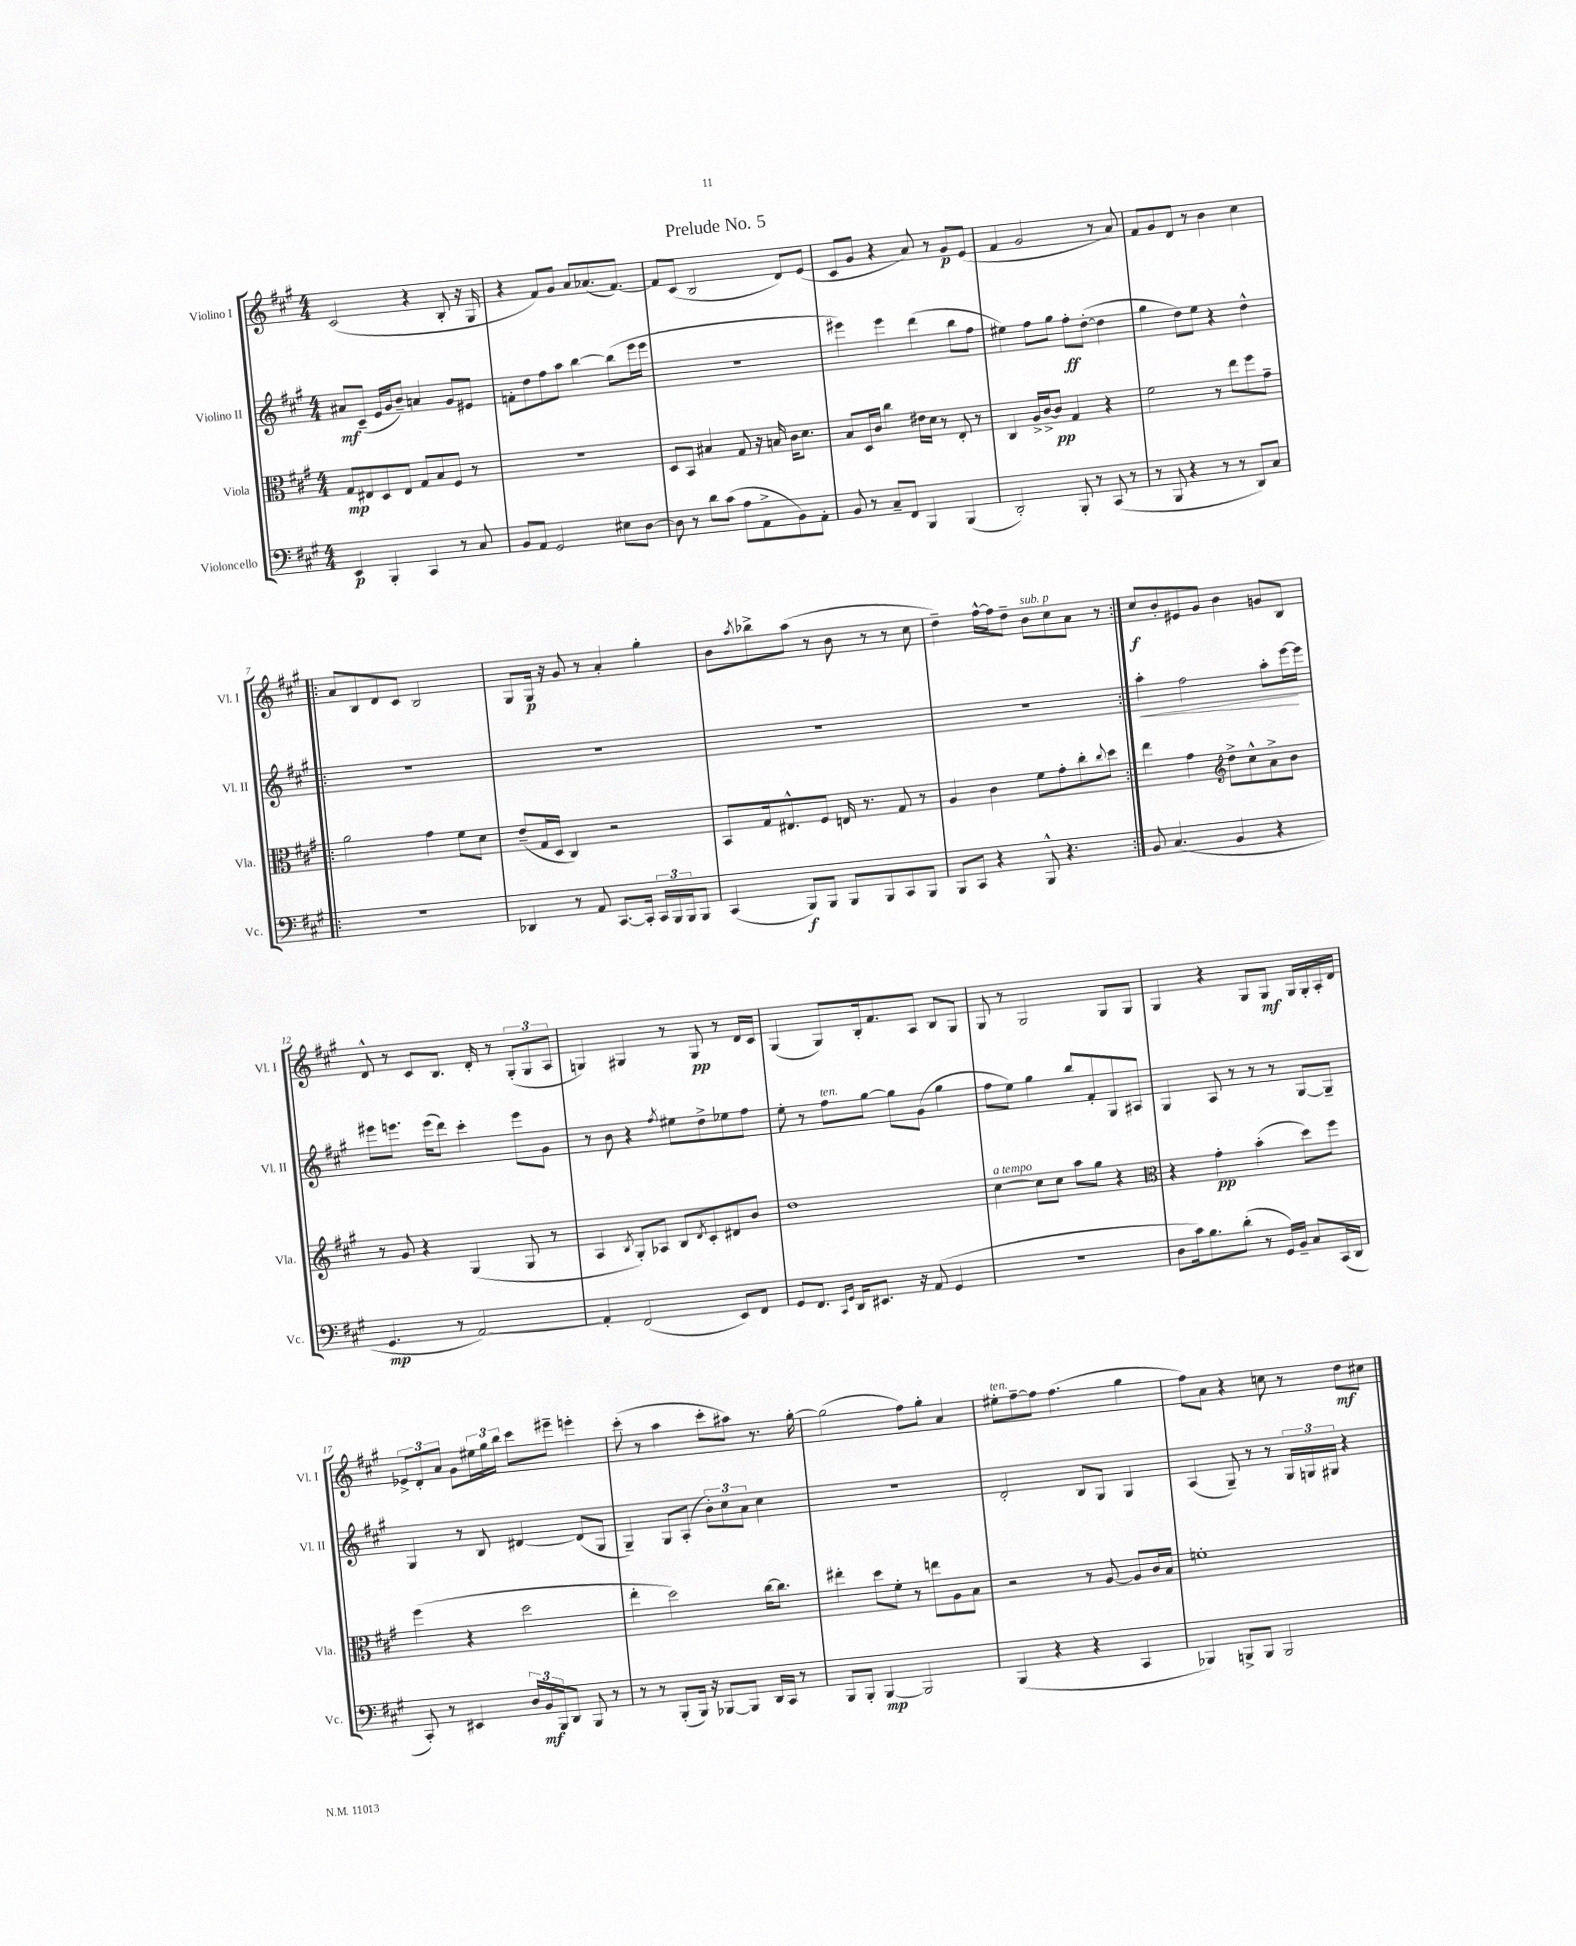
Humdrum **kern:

**kern	**kern	**kern	**kern
*staff4	*staff3	*staff2	*staff1
*clefF4	*clefC3	*clefG2	*clefG2
*k[f#c#g#]	*k[f#c#g#]	*k[f#c#g#]	*k[f#c#g#]
*M4/4	*M4/4	*M4/4	*M4/4
4EE	8G#	8a#	(2c#
.	8E#	(8c#~	.
4BBB'	8D	16e	.
.	.	16g#	.
.	8E#	8b~)	.
4CC#	8G#	4a	4r
.	8B	.	.
8r	8F#	8g#	8B'
8C#	8r	8e#	16r
.	.	.	16G#
=	=	=	=
8BB	1r	8f'	4r
8AA	.	8dd	.
2GG#	.	8ff#	8f#)
.	.	8aa	8g#
.	.	[4bb	8a
.	.	.	(8.a-
8E#	.	(8bb]	.
.	.	.	[8.f#)
[8D	.	16eee	.
.	.	16eee	.
=	=	=	=
8D]	8D	1r	8f#]
8r	8BB	.	(8c#
8d	4B#	.	2B
(8c#	.	.	.
8A	8G#	.	.
8AA^	16r	.	.
.	16B	.	.
8BB)	16c#	.	8d)
.	8.d	.	.
8AA'	.	.	(8e
=	=	=	=
8BB	8B	4eee#)	8c#
8r	16D	.	8g#
.	16c#	.	.
8C#~	4cc#	4eee#	4r
8FF#	.	.	.
4BBB	16e#	(4ddd	8a)
.	16d	.	.
.	8r	.	8r
(4BBB	8E'	8bb	8g#
.	8r	8ff#	(8e
=	=	=	=
2DD')	4C#	4ee#)	4f#
.	16A^	8ff#	2g#
.	[16c#^	.	.
.	8c#]	8gg#	.
8BBB'	4G#	8ff#'	.
8r	.	([8dd'	.
(8CC#	4r	4dd]	8r
8r	.	.	8a)
=	=	=	=
8r	2f#	4gg#	8f#
8BBB	.	.	8g#
4r	.	8dd)	8d
.	.	8ee	8r
8r	8r	4r	4b
8r	8ee	.	.
8DD)	8ff#	4dd^^	4cc#
8C#	8g#~	.	.
=!|:	=!|:	=!|:	=!|:
1r	2a	1r	8a
.	.	.	8B
.	.	.	8d
.	.	.	8c#
.	4g#	.	2B
.	8f#	.	.
.	8d	.	.
=	=	=	=
4DD-	(8e~	1r	8G#
.	16G#	.	16G#
.	16D	.	16r
8r	4C#)	.	8g#
8AA	.	.	8r
[8.CC#	2r	.	4a'
16CC#']	.	.	.
24CC#	.	.	4gg#'
24BBB	.	.	.
24BBB	.	.	.
8BBB	.	.	.
=	=	=	=
(4CC#	8BB	1r	8b
.	.	.	8qaa
.	16G#	.	8bb-^
.	8.E#^^	.	.
8BBB)	.	.	(8aa
8BBB	8F#	.	8r
8BBB	16E	.	8b
.	8.r	.	.
8BBB	.	.	8r
8CC#	8G#	.	8r
8BBB	8r	.	8cc#
=	=	=	=
8BBB	4A	1r	4dd~)
8CC#	.	.	.
4r	4c#	.	[16ff#^^
.	.	.	16ff#]
.	.	.	8dd~
8BBB^^	8f#	.	8b
4.r	8g#'	.	8cc#
.	8cc#'	.	8a
.	8qqcc#	.	.
.	8dd	.	8r
=:|!	=:|!	=:|!	=:|!
8BB	4ee	4aa'	8cc#
(4.C#	.	.	8b'
.	4g#	2ff#	8e#
.	.	.	8g#
*	*clefG2	*	*
4BB	8dd^	.	4b
.	8cc#^^	.	.
4r	8a^	8aa'	8g
.	8b	[16eee	8B
.	.	16eee]	.
=	=	=	=
4.GG#	8r	8eee#	8d^^
.	8g#	8.eee	8r
.	4r	.	8c#
.	.	(16eee	.
8r	.	8ddd)	8.B
[2AA)	(4G#	4ccc#'	.
.	.	.	16d'
.	.	.	8r
.	8G#	8eee	(12G#'
.	.	.	12G#
.	8r	8g#	.
.	.	.	12A
=	=	=	=
4AA']	4A	8r	4G)
.	.	8b	.
.	8qB	.	.
(2FF#	8G#')	4r	4G#
.	8A-	.	.
.	.	8qff#	.
.	8B	8ee#	8r
.	8qd	.	.
.	8c#'	8dd^	8G#
8EE)	8d#	8ee-	8r
8FF#	8b	8ff#	16d
.	.	.	16c#
=	=	=	=
8GG#	1dd	8ee'	(4G#
8.FF#	.	8r	.
.	.	8ff#	8G#)
16qqCC#	.	.	.
16qqGG#	.	.	.
16DD	.	.	.
8.EE#	.	[8gg#	16B'
.	.	.	8.f#
.	.	8gg#]	.
16r	.	.	.
(8AA	.	(8g#	8A
4GG#	.	4gg#	8B
.	.	.	8G#
=	=	=	=
1r	[4cc#	8ff#	8G#
.	.	8ee)	8r
.	8cc#]	4gg#	2G#
.	8cc#	.	.
.	8aa	8bb	.
.	8gg#	8f#'	.
.	4r	8G#	8G#
.	.	8A#	8G#
=	=	=	=
*	*clefC3	*	*
8D	4r	4G#	4G#
16c#)	.	.	.
8.B	.	.	.
.	4g#'	8A	4r
(8d'	.	8r	.
8r	(4b'	8r	8G#
16GG#)	.	8r	8G#
16BB~	.	.	.
8C#	8dd)	[8G#	16G#
.	.	.	16G#'
(16CC#	8ff#	8G#~]	16A'
16DD	.	.	16d
=	=	=	=
8CC#')	(4ff#	4G#	12e-^
.	.	.	12d'
8r	.	.	.
.	.	.	12a
4EE#	4r	8r	8g#
.	.	8B	24ee#
.	.	.	24gg#
.	.	.	24bb
24D	2dd	[4d#	8ccc#
24BB	.	.	.
24BBB	.	.	.
8DD	.	.	8eee#~
8BBB	.	(8d#]	4eee'
8r	.	8G#	.
=	=	=	=
8r	4ee'	4G#~)	(8ccc#'
8r	.	.	8r
(8BBB'	2dd)	8G#	4aa
16BBB)	.	(8A'	.
16r	.	.	.
[8BBB-	.	12b')	8ccc#'
.	.	12cc#	.
8BBB-]	.	.	8aa#)
.	.	12a	.
16DD	[16cc#	4cc#	8.r
16CC#	8.cc#]	.	.
8r	.	.	.
.	.	.	[16gg#'
=	=	=	=
8BBB	4ee#'	1r	(2gg#]
8BBB'	.	.	.
[4BBB	8dd	.	.
.	8f#'	.	.
2BBB]	8r	.	8ff#)
.	8ee	.	8gg#'
.	8A	.	4a
.	8B	.	.
=	=	=	=
(4BBB	2r	2d'	8ee#'
.	.	.	[8ff#~
4r	.	.	8ff#]
.	.	.	(4.ff#
4r	8r	8B	.
.	[8A	8G#	.
4CC#	8A]	4G#	4gg#
.	16c#	.	.
.	16B	.	.
=	=	=	=
4BBB-)	1f'	(4A	8ff#)
.	.	.	8a
8BBB^	.	8G#~)	4r
8BBB	.	8r	.
2BBB	.	8r	8cc
.	.	24G#	8r
.	.	24G	.
.	.	24G#	.
.	.	4r	8dd
.	.	.	8cc#
==	==	==	==
*-	*-	*-	*-
